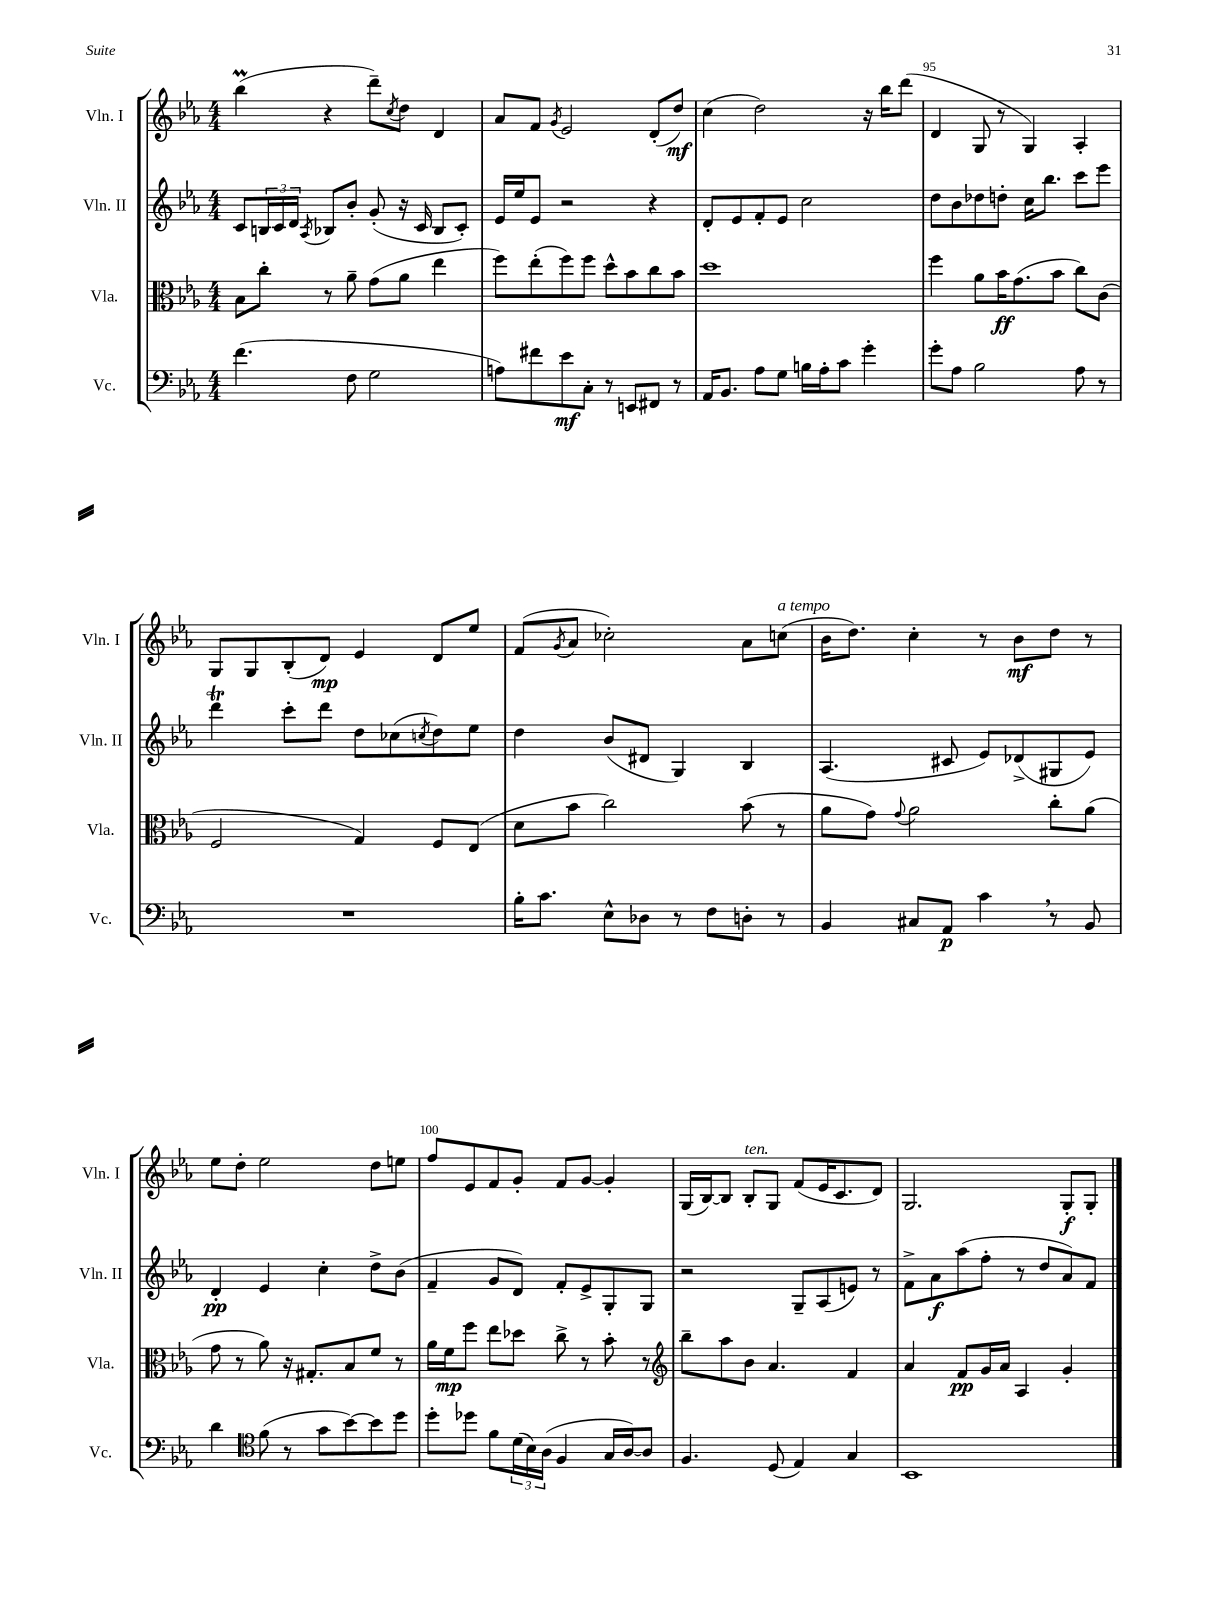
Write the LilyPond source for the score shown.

<<
\new StaffGroup <<
\new Staff = "s0" \with { instrumentName = "Vln. I" shortInstrumentName = "Vln. I" } {
    \clef treble \key ees \major \numericTimeSignature \time 4/4
    bes''4\prall( r4 d'''8--) \acciaccatura { c''8 } d''8 d'4 |
    aes'8 f'8 \acciaccatura { g'8 } ees'2 d'8-.( d''8\mf) |
    c''4( d''2) r16 bes''16 d'''8( |
    d'4 g8 r8 g4) aes4-. |
    g8 g8 bes8-.( d'8\mp) ees'4 d'8 ees''8 |
    f'8( \acciaccatura { g'8 } aes'8 ces''2-.) aes'8 c''8^\markup { \italic "a tempo" }( |
    bes'16 d''8.) c''4-. r8 bes'8\mf d''8 r8 |
    ees''8 d''8-. ees''2 d''8 e''8 |
    f''8 ees'8 f'8 g'8-. f'8 g'8~ g'4-. |
    g16( bes16~) bes8 bes8-.^\markup { \italic "ten." } g8 f'8( ees'16 c'8. d'8) |
    g2. g8-.\f g8-. \bar "|." |
}
\new Staff = "s1" \with { instrumentName = "Vln. II" shortInstrumentName = "Vln. II" } {
    \clef treble \key ees \major \numericTimeSignature \time 4/4
    c'8 \tuplet 3/2 { b16 c'16 d'16 } \acciaccatura { aes8 } bes8 bes'8-. g'8-.( r16 c'16 bes8 c'8-.) |
    ees'16 ees''16 ees'8 r2 r4 |
    d'8-. ees'8 f'8-. ees'8 c''2 |
    d''8 bes'8 des''8 d''8-. c''16 bes''8. c'''8 ees'''8 |
    d'''4\trill c'''8-. d'''8 d''8 ces''8( \acciaccatura { c''8 } d''8) ees''8 |
    d''4 bes'8( dis'8 g4) bes4 |
    aes4.( cis'8 ees'8) des'8->( gis8 ees'8) |
    d'4-.\pp ees'4 c''4-. d''8-> bes'8( |
    f'4-- g'8 d'8) f'8-. ees'8-> g8-. g8 |
    r2 g8-- aes8( e'8) r8 |
    f'8-> aes'8\f aes''8( f''8-. r8 d''8 aes'8) f'8 \bar "|." |
}
\new Staff = "s2" \with { instrumentName = "Vla." shortInstrumentName = "Vla." } {
    \clef alto \key ees \major \numericTimeSignature \time 4/4
    bes8 c''8-. r8 aes'8-- g'8( aes'8 ees''4 |
    f''8) ees''8-.( f''8) f''8 d''8-^ bes'8 c''8 bes'8 |
    d''1 |
    f''4 aes'8 bes'16\ff g'8.( bes'8 c''8) c'8( |
    f2 g4) f8 ees8( |
    d'8 bes'8 c''2) bes'8( r8 |
    aes'8 g'8) \appoggiatura { g'8 } aes'2 c''8-. aes'8( |
    g'8 r8 aes'8) r16 gis8.-. bes8 f'8 r8 |
    aes'16 f'16\mp f''8 ees''8 des''8 c''8-> r8 bes'8-. r8 |
    \clef treble bes''8-- aes''8 bes'8 aes'4. f'4 |
    aes'4 f'8\pp g'16 aes'16 aes4 g'4-. \bar "|." |
}
\new Staff = "s3" \with { instrumentName = "Vc." shortInstrumentName = "Vc." } {
    \clef bass \key ees \major \numericTimeSignature \time 4/4
    f'4.( f8 g2 |
    a8) fis'8 ees'8\mf c8-. r8 e,8 fis,8 r8 |
    aes,16 bes,8. aes8 g8 b16 aes16-. c'8 g'4-. |
    g'8-. aes8 bes2 aes8 r8 |
    R1 |
    bes16-. c'8. ees8-^ des8 r8 f8 d8-. r8 |
    bes,4 cis8 aes,8\p c'4 \breathe r8 bes,8 |
    d'4 \clef tenor f'8( r8 g'8 bes'8~) bes'8 d''8 |
    d''8-. des''8 f'8 \tuplet 3/2 { d'16( bes16) aes16( } f4 g16 aes16~) aes8 |
    f4. d8( ees4) g4 |
    bes,1 \bar "|." |
}
>>
>>
\layout { \context { \Score currentBarNumber = #92 \override BarNumber.break-visibility = ##(#f #t #t) barNumberVisibility = #(every-nth-bar-number-visible 5) } }
